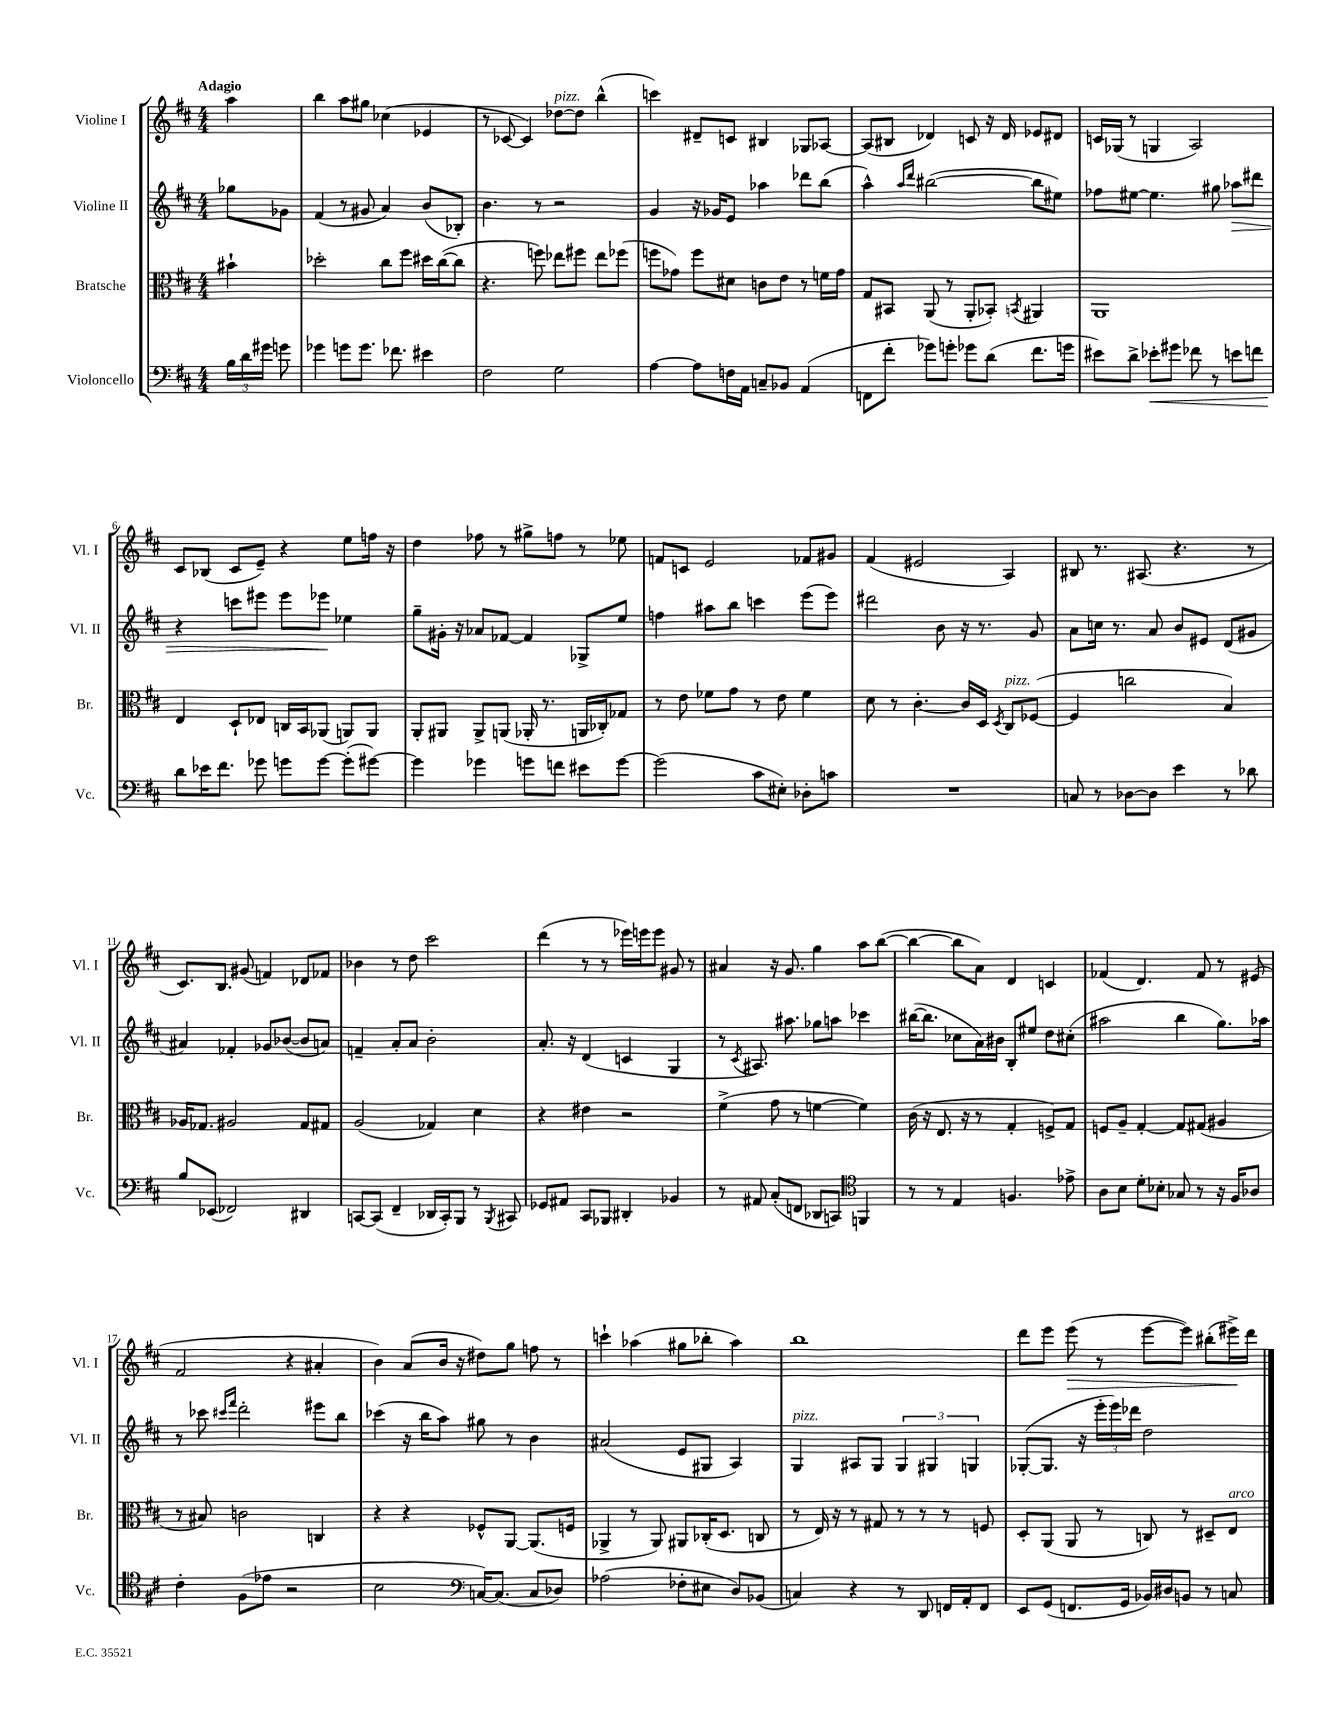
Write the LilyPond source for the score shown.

<<
\new StaffGroup <<
\new Staff = "s0" \with { instrumentName = "Violine I" shortInstrumentName = "Vl. I" } {
    \clef treble \key d \major \numericTimeSignature \time 4/4 \partial 4 \tempo "Adagio"
    \autoBeamOff a''4 |
    b''4 a''8[ gis''8] ces''4( ees'4 |
    r8 ces'8~ ces'4) des''8[~^\markup { \italic "pizz." } des''8] b''4-^( |
    c'''4) dis'8[-- c'8] bis4 ges8[ aes8]~ |
    aes8[( bis8] des'4) c'8 r16 des'16 ees'8[ dis'8] |
    c'16[ ges16]( r8 g4 a2) |
    cis'8[ bes8]( cis'8[ e'8]--) r4 e''8[ f''16] r16 |
    d''4 fes''8 r8 gis''8[-> f''8] r8 ees''8 |
    f'8[ c'8] e'2 fes'8[ gis'8] |
    fis'4( eis'2 a4) |
    bis8 r8. ais8.( r4. r8 |
    cis'8.[) b8.] gis'8( f'4) des'8[ fes'8] |
    bes'4 r8 d''8 cis'''2 |
    d'''4( r8 r8 ees'''16[) e'''16 e'''8] gis'8 r8 |
    ais'4 r16 g'8. g''4 a''8[ b''8]~( |
    b''4~ b''8[ a'8]) d'4 c'4 |
    fes'4( d'4.) fes'8 r8 eis'8( |
    fis'2 r4 ais'4-. |
    b'4) a'8[( b'16] r16 dis''8[) g''8] f''8 r8 |
    c'''4-! aes''4( gis''8[ bes''8]-. aes''4) |
    b''1 |
    d'''8[ e'''8] e'''8\>( r8 e'''8[~ e'''8]) bis''8[-.( eis'''16->\!) d'''16] \bar "|." |
}
\new Staff = "s1" \with { instrumentName = "Violine II" shortInstrumentName = "Vl. II" } {
    \clef treble \key d \major \numericTimeSignature \time 4/4 \partial 4
    \autoBeamOff ges''8[ ges'8] |
    fis'4( r8 gis'8 a'4) b'8[( bes8]-.) |
    b'4. r8 r2 |
    g'4 r16 ges'16[ e'8] aes''4 des'''8[ b''8]( |
    a''4-^) \grace { a''16[ d'''16] } bis''2~( bis''8[ eis''8]) |
    fes''8[ eis''8]~ eis''4. gis''8 aes''8[\> dis'''8] |
    r4 c'''8[ eis'''8] eis'''8[ ees'''8]\! ees''4 |
    g''8[-- gis'16]-. r16 aes'8[ fes'8]~ fes'4 ges8[-> e''8] |
    f''4 ais''8[ b''8] c'''4 e'''8[( e'''8]) |
    dis'''2 b'8 r16 r8. g'8 |
    a'8[ c''16] r8. a'8 b'8[ eis'8] d'8[( gis'8] |
    ais'4) fes'4-. ges'8[ bes'8]~( bes'8[ a'8]) |
    f'4-- a'8[-. a'8] b'2-. |
    a'8.-. r16 d'4( c'4 g4 |
    r8 \acciaccatura { cis'8 } ais8.) ais''8. ges''8[ a''8] ces'''4 |
    bis''16[~( bis''8.] ces''8[ a'16) bis'16] b8[-. eis''8] d''8[ cis''8]-.( |
    ais''2 b''4 g''8.[) aes''16] |
    r8 ces'''8 \grace { cis'''16[ fis'''16] } d'''2-. eis'''8[ b''8] |
    ces'''4( r16 b''16[ a''8]) gis''8 r8 b'4 |
    ais'2( e'8[ gis8] a4) |
    g4^\markup { \italic "pizz." } ais8[ g8] \tuplet 3/2 { g4 gis4 g4 } |
    ges8[~-.( ges8.] r16 \tuplet 3/2 { e'''16[-. e'''16) des'''16] } d''2 \bar "|." |
}
\new Staff = "s2" \with { instrumentName = "Bratsche" shortInstrumentName = "Br." } {
    \clef alto \key d \major \numericTimeSignature \time 4/4 \partial 4
    \autoBeamOff bis'4-! |
    des''2-. cis''8[ fis''8] dis''16[ cis''16~( cis''8] |
    r4. f''8) ees''8[ fis''8] ees''8[ fes''8]( |
    f''8[ ges'8]) f''8[ dis'8] c'8[ e'8] r8 f'16[ ges'16] |
    g8[ bis,8] a,8( r8 a,8[-. bes,8]-.) \acciaccatura { b,8 } ais,4 |
    a,1 |
    e4 d8[-! ees8] c16[ b,16 aes,8]( a,8[) a,8] |
    a,8[-. ais,8] ais,8[-> a,8]( aes,16-. r8. a,16[ ces16-.) ges8] |
    r8 e'8 fes'8[ g'8] r8 e'8 fes'4 |
    d'8 r8 cis'4.~-. cis'16[ d16] \acciaccatura { d8 } cis8[^\markup { \italic "pizz." } fes8]~( |
    fes4 c''2 b4) |
    aes16[ ges8.] ais2 ges8[ gis8] |
    a2( ges4) d'4 |
    r4 eis'4 r2 |
    fis'4->( g'8 r8 f'4~ f'4) |
    cis'16( r16 e8. r16 r8 g4-. f8[->) g8] |
    f8[ a8]-- g4~-. g8[ gis8]( ais4 |
    r8 bis8) c'2 c4 |
    r4 r4 fes8[-^ a,8]~ a,8.[( f16] |
    aes,4-> r8 aes,8) ais,8[ ces16-.( d8.] c8 |
    r8 e16) r16 r8 gis8 r8 r8 r8 f8 |
    d8[-. a,8]( a,8 r8 c8) r8 dis8[-- e8]^\markup { \italic "arco" } \bar "|." |
}
\new Staff = "s3" \with { instrumentName = "Violoncello" shortInstrumentName = "Vc." } {
    \clef bass \key d \major \numericTimeSignature \time 4/4 \partial 4
    \autoBeamOff \tuplet 3/2 { b16[ d'16 gis'16] } g'8 |
    ges'4 g'8[ g'8.] fes'8. eis'4 |
    fis2 g2 |
    a4~ a8[ f16 a,16] c8[-- bes,8] a,4( |
    f,8[ fis'8]-. ges'8[) g'8]-. ges'8[ d'8]( fis'8.[ g'16] |
    eis'8[) d'8]-> ees'8[-.\< gis'8] fes'8 r8 e'8[ f'8] |
    d'8[\! ees'16 fis'8.] ges'8 g'8[ g'8]~ g'8[-.( gis'8]~) |
    gis'4 ges'4 g'8[ f'8] eis'8[ g'8]~ |
    g'2( cis'8[ eis8]-.) des8[-. c'8] |
    R1 |
    c8 r8 des8[~ des8] e'4 r8 des'8 |
    b8[ ees,8]( fes,2) dis,4 |
    c,8[~ c,8]( fis,4-- des,16[ c,16-.) b,,8] r8 \acciaccatura { b,,8 } cis,8 |
    ges,8[ ais,8] cis,8[ bes,,8] dis,4-. bes,4 |
    r8 ais,8 cis8[-.( f,8] des,8[ c,8]) \clef tenor f,4 |
    r8 r8 e4 f4. ees'8-> |
    a8[ b8] d'8[-. bes8]-. ges8 r8 r16 fis16[ aes8] |
    cis'4-. fis8[( ees'8] r2 |
    b2 \clef bass c16[~) c8.]( c8[ des8]) |
    aes2( fes8[-. eis8] d8[) bes,8]( |
    c4) r4 r8 d,8 f,16[ a,16-. f,8] |
    e,8[ g,8]( f,8.[ g,16] bes,16[) dis16 b,8] r8 c8 \bar "|." |
}
>>
>>
